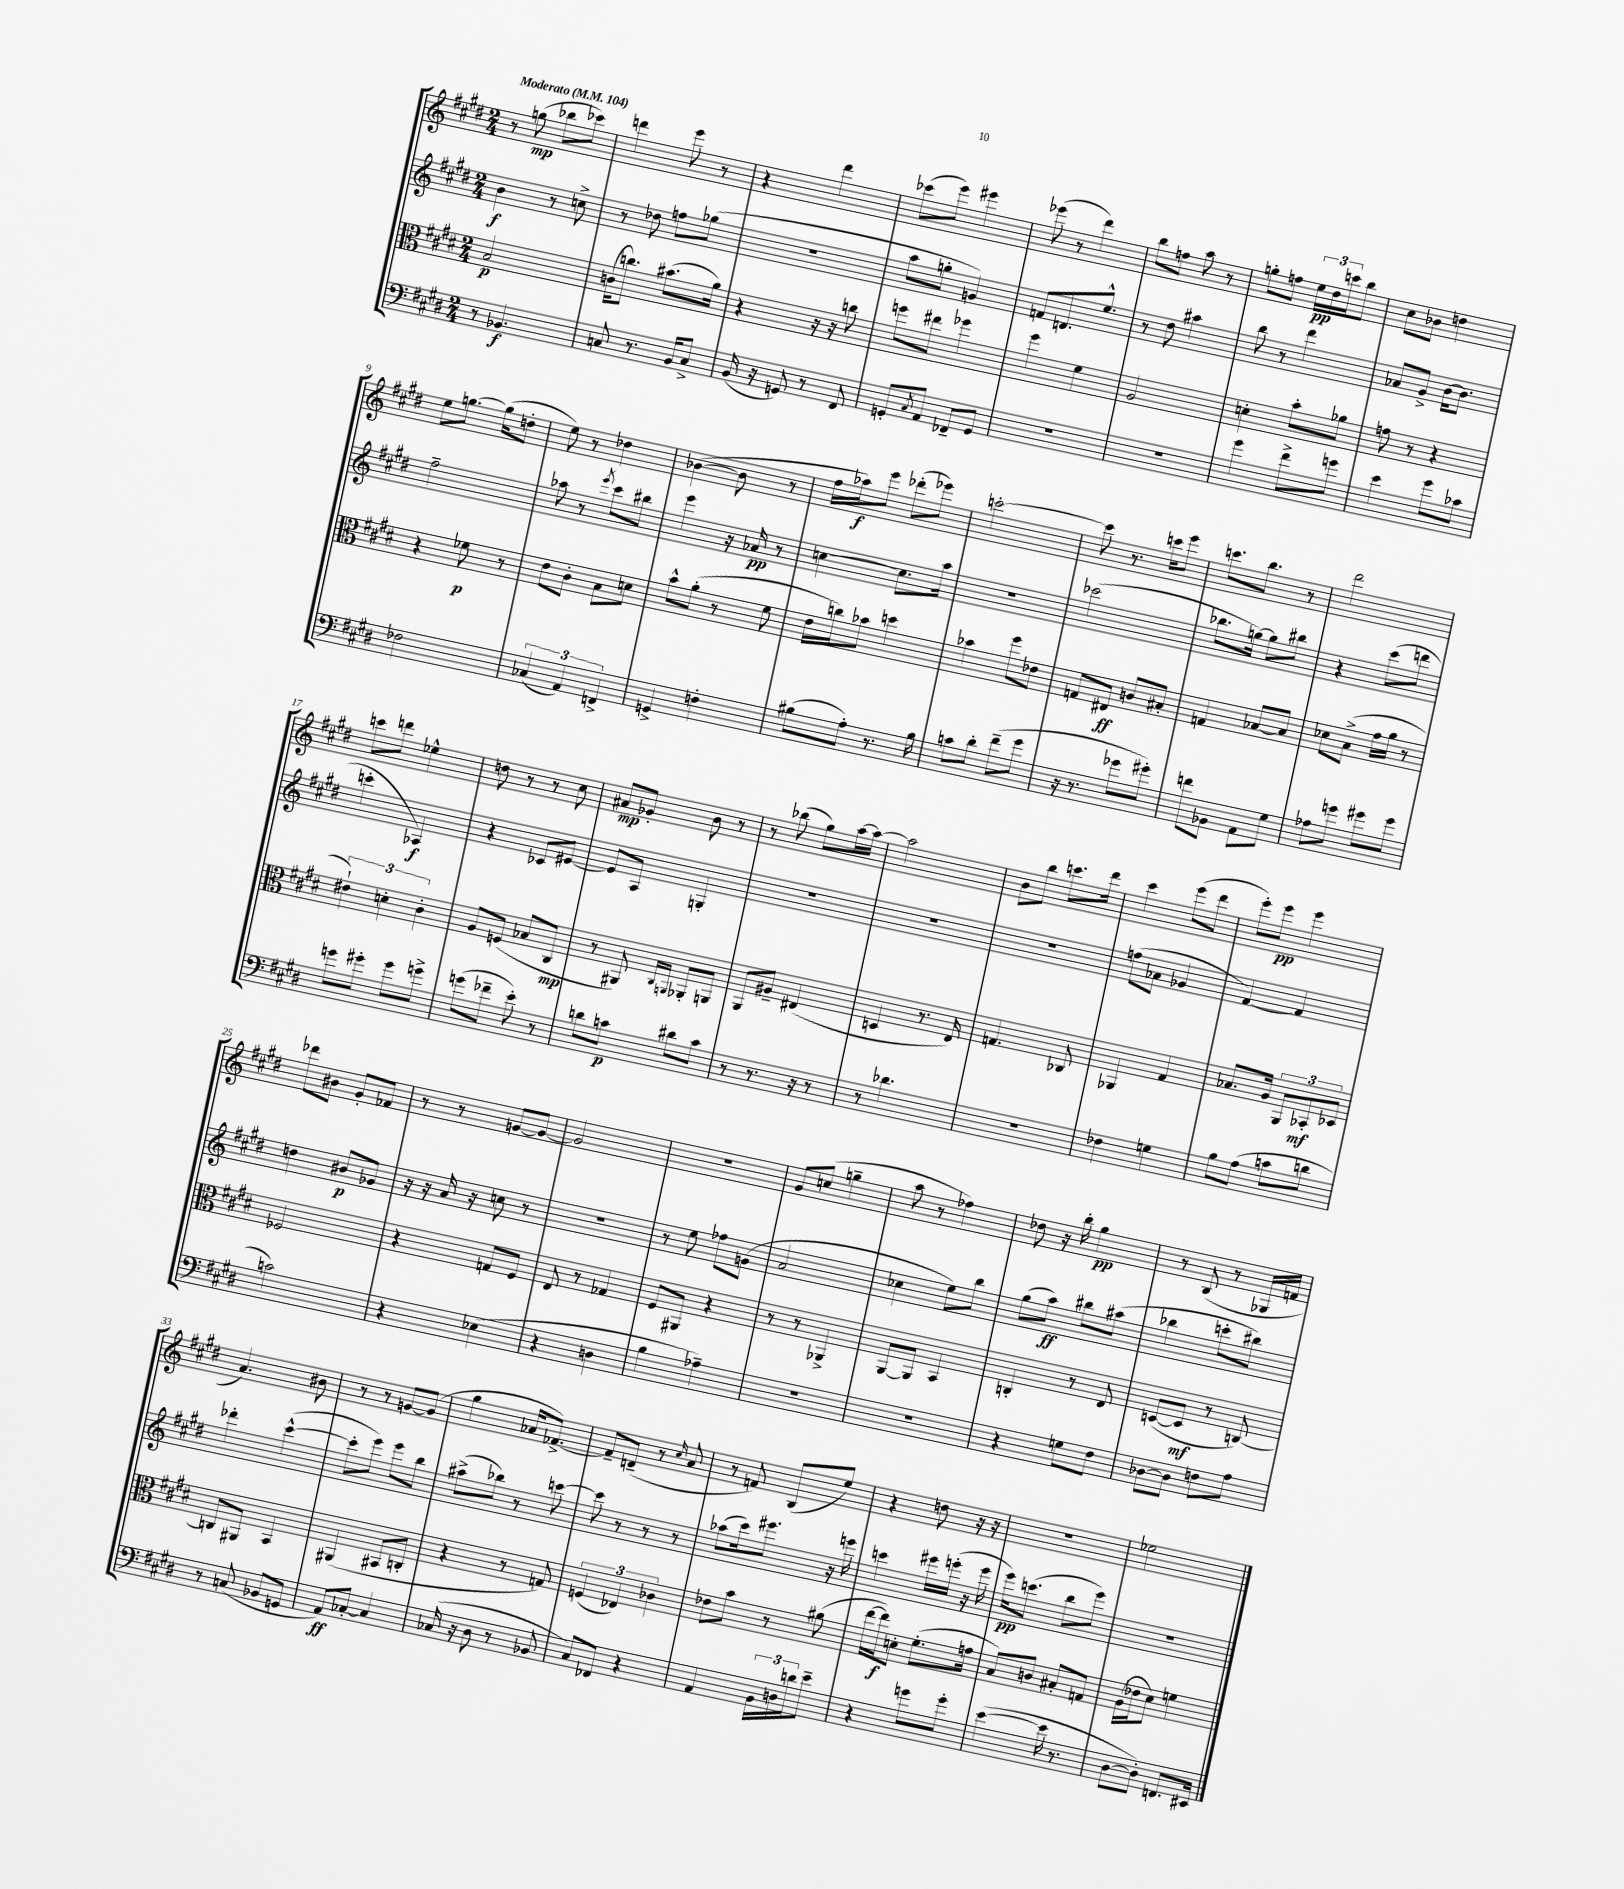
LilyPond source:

<<
\new StaffGroup <<
\new Staff = "s0" {
    \clef treble \key e \major \numericTimeSignature \time 2/4 \tempo "Moderato" 4 = 104
    r8 g''8\mp( bes''8 ces'''8) |
    d'''4 e'''8 r8 |
    r4 dis'''4 |
    ces'''8( e'''8) eis'''4 |
    ees'''8( r8 dis'''4) |
    b''8 f''8 a''8 r8 |
    g''8-. f''8 \tuplet 3/2 { e''16\pp dis''16 c'''16 } b''8 |
    cis''8 bes'8 d''4 |
    e''8 g''8.~ g''16( d''8-. |
    e''8) r8 des''4 |
    bes'4~( bes'8 r8 |
    fis''16 aes''16\f) e'''8 des'''8-.( ees'''8) |
    c'''2~-. |
    c'''8 r8. c'''16 e'''8 |
    c'''8. b''8. r8 |
    dis'''2 |
    c'''8 d'''8 ees''4-^ |
    d''8 r8 r8 cis''8 |
    ais'8\mp ges'8-. b'8 r8 |
    r8 bes''8( gis''8) a''16~ a''16~ |
    a''2 |
    b'8 b''8 c'''8. dis'''16 |
    cis'''4 e'''8( dis'''8 |
    e'''8-.) e'''8\pp e'''4 |
    des'''8 bis'8 gis'8-. fes'8 |
    r8 r8 g'8~ g'8~ |
    g'2 |
    R2 |
    gis'8 c''8( g''4-- |
    a''8 r8 fes''4) |
    des''8 r16 b''16-. gis''4\pp |
    r8 b8( r8 ges16 f'16 |
    a'4.) bis'8 |
    r8 r8 g'8~ g'8( |
    gis''4 aes'16 fes'8.~->) |
    fes'8-- d'8--( r8 \grace { cis''16 } a'8 |
    r8 f'8) b8( e''8) |
    r4 d''8 r16 r16 |
    r2 |
    ees''2 \bar "|." |
}
\new Staff = "s1" {
    \clef treble \key e \major \numericTimeSignature \time 2/4
    b'4\f r8 c''8-> |
    r8 des''8 f''8 ges''8( |
    R2 |
    a''8 g''8-. g'4) |
    f'8 d'8. e''8.-^ |
    r8 dis''8 ais''4 |
    b''8 r8 dis'''4 |
    aes'8 gis'8-> b'16~ b'8. |
    fis''2-- |
    aes''8 r8 \acciaccatura { e'''8 } cis'''8 bis''8 |
    e'''4 r16 aes'16\pp r8 |
    c''4~ c''8. a''16 |
    R2 |
    ces'''2( |
    bes''8. g''16~) g''8 bis''8 |
    r4 cis'''8( d'''8 |
    c'''4-. aes4\f) |
    r4 ces'8 eis'8~ |
    eis'8 a8 g4-. |
    R2 |
    R2 |
    R2 |
    f''8( aes'8 ges'4 |
    fis'4~) fis'4 |
    d''4 bis'8\p ges'8 |
    r16 r16 a'16 r16 c''8 r8 |
    R2 |
    r8 e''8 fes''8 g'8( |
    a'2 |
    ces''4 e''8) b''8 |
    gis''8( a''8\ff) bis''8 ais''8( |
    bes''4 c'''8-. bis''8) |
    des'''4-. cis'''4~-^( |
    cis'''8-. e'''8) e'''8 b''8 |
    ais''8->( bes''8) r8 c'''8~ |
    c'''8 r8 r8 r8 |
    aes''8( cis'''16) eis'''8. r16 e'''16 |
    c'''4 eis'''16 e'''16-.( r16 e'''16 |
    e'''16\pp) c'''8.( b''8 e'''8) |
    R2 \bar "|." |
}
\new Staff = "s2" {
    \clef alto \key e \major \numericTimeSignature \time 2/4
    b2\p |
    c'16( c''8.) bis'8.( a'16) |
    r4 r16 r16 c''8 |
    f''8 eis''8 fes''4 |
    fis''4 fis'4 |
    a2 |
    d'4-. b'8-. aes'8 |
    g'8 r8 r4 |
    r4 fes'8\p r8 |
    e'8 cis'8-. b8 d'8 |
    b'8-^ a'8-.( r8 fis'8 |
    e'16 c''16) bes'8 d''4 |
    bes'4 fis''8 ees'8 |
    g8 eis8\ff c'8 bis8-. |
    g4 bes8~ bes8 |
    des'8 b8->( gis'16 a'16 r8 |
    \tuplet 3/2 { eis'4-!) d'4-. cis'4-. } |
    a8 f8( bes8 cis8\mp |
    r8 ais,8) \grace { cis16 a,16 } aes,8-. a,8 |
    a,8 ais8-- eis4( |
    d4 r8. e16) |
    g4. ces8 |
    aes,4 gis4 |
    bes8. a16 \tuplet 3/2 { a,8 bes,8-.\mf des8 } |
    fes2 |
    r4 g8 fis8 |
    e8 r8 ges4 |
    fis8 ais,8 r4 |
    r8 r8 aes,4-> |
    a,8~ a,8 b,4 |
    c4-. r8 e8 |
    d8~( d8\mf r8 c8~) |
    c8 ais,8 b,4 |
    ais,4( bis,8 c8-. |
    r4 r8 g8) |
    \tuplet 3/2 { f4( ees4) ces'4 } |
    ees'8 b'8 r8 ais'8( |
    e''16~ e''16\f) d'8-. fis'8.-.( g'16 |
    b8) c'8 bis8-. g8 |
    a16( ees'16 dis'8) f'4 \bar "|." |
}
\new Staff = "s3" {
    \clef bass \key e \major \numericTimeSignature \time 2/4
    r8 bes,4.\f |
    c8 r8. b,16 c8-> |
    b,16( r16 g,8) r8 fis,8 |
    g,8-. \acciaccatura { cis8 } a,8 fes,8-- g,8 |
    R2 |
    R2 |
    gis'4 fis'8-> g'8 |
    e'4 gis'8 ces'8 |
    fes2 |
    \tuplet 3/2 { ces4( a,4) f,4-> } |
    g,4-> f4-. |
    bis8( a8-.) r8. bis16 |
    c'8 dis'8-. fis'8--( gis'8 |
    r16 r8. ges'8 gis'8-.) |
    f'8 bes,8 a,8 gis8 |
    aes8 g'8 gis'8 gis'8 |
    g'8 gis'8-. gis'8 g'8-> |
    g'8( fes'8-- e'8-.) r8 |
    d'8 c'8\p dis'8 c'8 |
    r8 r8. r16 r8 |
    r8 des'4. |
    R2 |
    fes4 g4 |
    b8 a8( c'8 d'8 |
    c'2) |
    r4 ees4( |
    r4 d4 |
    b4 aes4--) |
    R2 |
    R2 |
    r4 g8 fis8 |
    des8~ des8 f8 a8 |
    r8 c8( bes,8 g,8 |
    a,8\ff) ces8~-. ces4 |
    ces16( r16 dis8 r8 bes,8 |
    cis8) fes,8 r4 |
    a,4 \tuplet 3/2 { b,16 d16 d'16 } e'8-- |
    r4 g'8 g'8-. |
    e'4~( e'16 r8. |
    dis8~ dis8-.) f,8. eis,16 \bar "|." |
}
>>
>>
